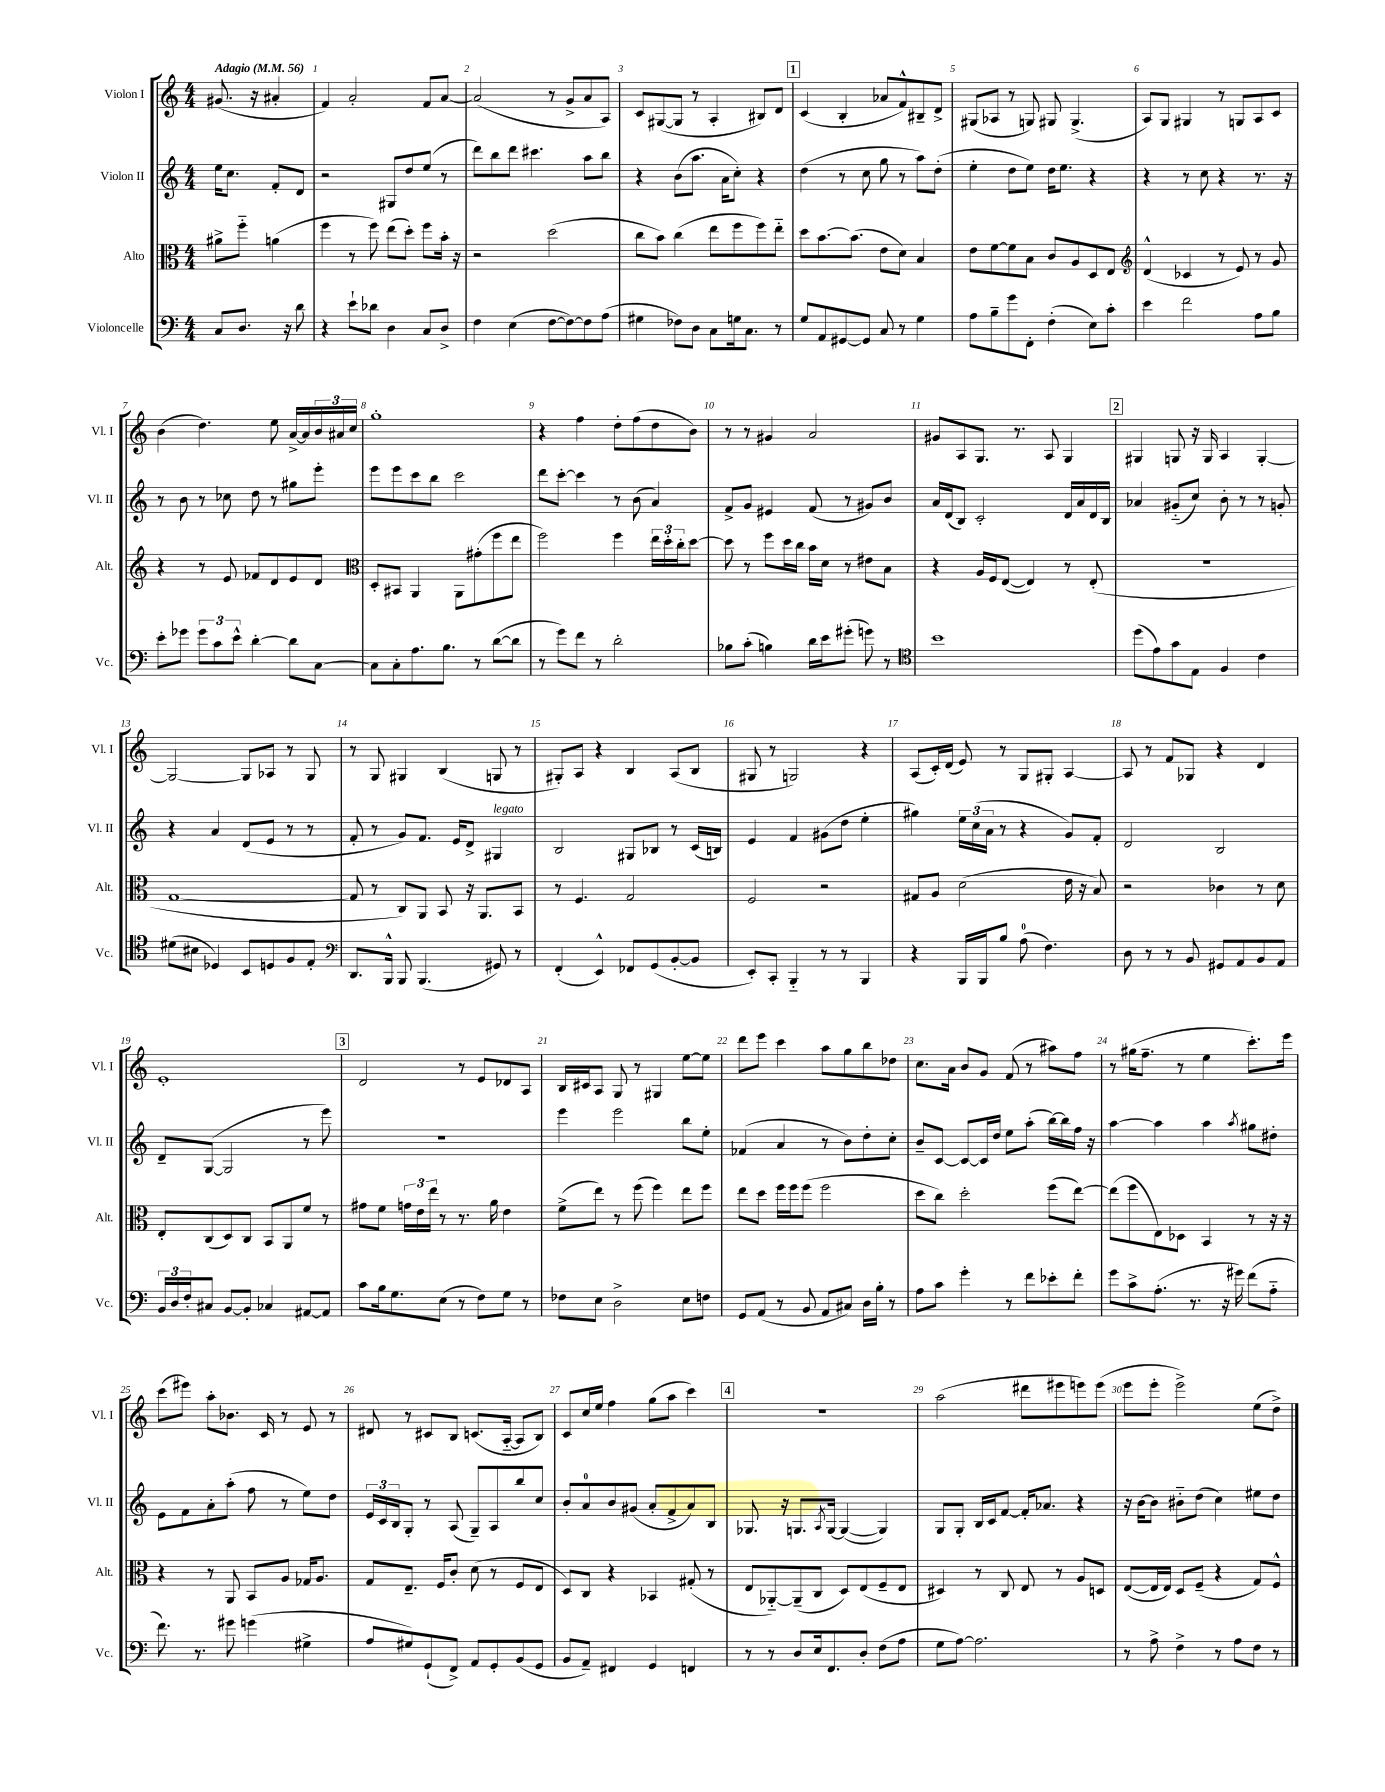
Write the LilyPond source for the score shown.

<<
\new StaffGroup <<
\new Staff = "s0" \with { instrumentName = "Violon I" shortInstrumentName = "Vl. I" } {
    \clef treble \key c \major \numericTimeSignature \time 4/4 \partial 2 \tempo "Adagio" 4 = 56
    gis'8.( r16 ais'4-. |
    f'4) a'2-. f'8 a'8~ |
    a'2( r8 g'8-> a'8 a8) |
    c'8 gis8~( gis8 r8 a4-. bis8) d'8 |
    \mark \markup { \box "1" } c'4( b4-. aes'8 f'8-^) bis8-- d'8-> |
    gis8( aes8 r8 g8) gis8 gis4.->( |
    a8) g8 gis4 r8 g8 a8 c'8 |
    b'4( d''4.) e''8 a'16~-> a'16 \tuplet 3/2 { b'16 ais'16 c''16 } |
    g''1-. |
    r4 f''4 d''8-. f''8( d''8 b'8) |
    r8 r8 gis'4 a'2 |
    gis'8 a8 g8. r8. a8 g4 |
    \mark \markup { \box "2" } gis4 g8 r16 g16 a4 g4~-. |
    g2~ g8 aes8 r8 g8 |
    r8 g8 gis4 b4( g8 r8 |
    gis8-.) a8 r4 b4 a8( b8 |
    gis8 r8 g2) r4 |
    a8( c'16-.) d'16( e'8) r8 g8 gis8-. a4~ |
    a8 r8 f'8 ges8 r4 d'4 |
    e'1-. |
    \mark \markup { \box "3" } d'2 r8 e'8 des'8 a8 |
    b16 cis'16 a8 g8 r8 gis4 e''8~ e''8 |
    d'''8 e'''8 c'''4 a''8 g''8 b''8 des''8 |
    c''8. a'16 b'8 g'8 f'8( r8 ais''8) f''8 |
    r8 gis''16( f''8.-- r8 e''4 c'''8.-.) e'''16 |
    c'''8( eis'''8) a''8-. bes'8. c'16 r8 e'8 r8 |
    dis'8 r8 cis'8 b8 c'8.( a16~-_ a8 b8) |
    c'8 c''16 e''16 f''4 g''8( a''8 c'''4) |
    \mark \markup { \box "4" } r1 |
    a''2( dis'''8 eis'''8 e'''8) e'''8( |
    e'''8 e'''8-. e'''2->) e''8( d''8->) \bar "|." |
}
\new Staff = "s1" \with { instrumentName = "Violon II" shortInstrumentName = "Vl. II" } {
    \clef treble \key c \major \numericTimeSignature \time 4/4 \partial 2
    e''16 c''8. f'8-. d'8 |
    r2 gis8 d''8 e''8( r8 |
    d'''8) b''8 d'''8 cis'''4. a''8 b''8 |
    r4 b'8( a''8. a'16 c''8-.) r4 |
    \mark \markup { \box "1" } d''4( r8 c''8 g''8 r8 a''8) d''8-.( |
    e''4-. d''8 e''8) d''16 e''8. r4 |
    r4 r8 c''8 r4 r8. r16 |
    r8 b'8 r8 ces''8 d''8 r8 gis''8 e'''8-. |
    e'''8 e'''8 c'''8 b''8 c'''2 |
    d'''8 c'''8~-. c'''4 r8 b'8( a'4) |
    f'8-> g'8 eis'4 f'8( r8 gis'8) b'8 |
    a'16 d'16( b8) c'2-. d'16 a'16 d'16 b16 |
    \mark \markup { \box "2" } aes'4 gis'8-_( c''8) b'8-. r8 r8 g'8-. |
    r4 a'4 d'8( e'8 r8 r8 |
    f'8-. r8 g'8) f'8. e'16 d'8-> gis4^\markup { \italic "legato" } |
    b2 gis8 bes8 r8 c'16( b16) |
    e'4 f'4 gis'8( d''8 e''4-. |
    gis''4) \tuplet 3/2 { e''16 c''16( a'16 } r8 r4 g'8) f'8-. |
    d'2 b2 |
    d'8-- g8~( g2 r8 e'''8) |
    \mark \markup { \box "3" } R1 |
    e'''4 e'''2 b''8 e''8-. |
    fes'4( a'4 r8 b'8) d''8-. c''8-. |
    b'8-- c'8~ c'8~ c'16 d''16 e''8 a''8-.( b''16~) b''16 f''16 r16 |
    a''4~ a''4 a''4 \acciaccatura { a''8 } gis''8 dis''8-. |
    e'8 f'8 a'8-. a''8-.( f''8 r8 e''8) d''8 |
    \tuplet 3/2 { e'16 c'16 b16 } g8-. r8 a8( g8--) a8 b''8 c''8 |
    b'8-. a'8-0 b'8 gis'8( a'8-. f'8-> a'8) b8 |
    \mark \markup { \box "4" } ges8. r16 g8. \acciaccatura { a8 } g16~ g4~( g4) |
    g8 g8-. b16 c'16 f'8~ f'16-. aes'8. r4 |
    r16 b'16~ b'8 bis'8-_ d''8( c''4) eis''8 d''8 \bar "|." |
}
\new Staff = "s2" \with { instrumentName = "Alto" shortInstrumentName = "Alt." } {
    \clef alto \key c \major \numericTimeSignature \time 4/4 \partial 2
    ais'8-> f''8-_ a'4( |
    f''4 r8 f''8) e''8( d''8-.) f''8 b'16-. r16 |
    r2 d''2( |
    c''8 b'8) c''4( e''8 f''8 f''8) e''8-_ |
    \mark \markup { \box "1" } d''8 b'8.~ b'8.( e'8 d'8) b4 |
    e'8 f'8~ f'8 b8 c'8 a8 d8 e8 |
    \clef treble d'4-^( ces'4 r8 e'8) r8 g'8 |
    r4 r8 e'8 fes'8 d'8 e'8 d'8 |
    \clef alto d8-. bis,8 a,4 a,8 gis'8-.( f''8 e''8 |
    f''2) f''4 \tuplet 3/2 { e''16 d''16-. c''16-. } d''8~ |
    d''8 r8 f''8 d''16 c''16 b'16 d'16 r8 eis'8 b8 |
    r4 a16 f16 e8~( e4) r8 e8-.( |
    \mark \markup { \box "2" } R1 |
    g1~ |
    g8 r8 c8) a,8 b,8 r16 a,8. b,8 |
    r8 f4. g2 |
    f2 r2 |
    gis8 a8 d'2( e'16 r16 b8) |
    r2 ces'4 r8 d'8 |
    e8-. c8( d8) c8 b,8 a,8 f'8 r8 |
    \mark \markup { \box "3" } gis'8 f'8 \tuplet 3/2 { g'16 e'16 e''16 } r8 r8. a'16 e'4 |
    f'8->( e''8) r8 f''8( f''4) e''8 f''8 |
    e''8 d''8 f''16 f''16 f''8( f''2 |
    d''8 c''8) d''2-. f''8( e''8~) |
    e''8( f''8 e8) des8 b,4 r8 r16 r16 |
    r4 r8 a,8 b,8 a8 ges16 a8. |
    g8 e8.-- f16 c'8-. d'8( r8 f8 e8 |
    d8) c8 r4 bes,4 gis8-.( r8 |
    \mark \markup { \box "4" } e8 aes,8~-_) aes,8--( c8 d8) e8( f8-- e8 |
    dis4) r8 c8 e8 r8 a8 d8 |
    e8~( e16 e16) d8 f8--( r4 g8) f8-^ \bar "|." |
}
\new Staff = "s3" \with { instrumentName = "Violoncelle" shortInstrumentName = "Vc." } {
    \clef bass \key c \major \numericTimeSignature \time 4/4 \partial 2
    c8 d8. r16 d'8 |
    r4 e'8-! des'8 d4 c8 d8-> |
    f4 e4( f8~ f8~) f8 a8( |
    gis4 fes8) d8 c8 g16 c8. r8 |
    \mark \markup { \box "1" } g8 a,8 gis,8~ gis,8 c8 r8 g4 |
    a8 b8-- g'8 f,8-. f4-.( e8) c'8-. |
    e'4 f'2 a8 b8 |
    e'8-. ges'8 \tuplet 3/2 { ges'8 c'8 e'8-^ } d'4~-. d'8 c8~ |
    c8 c8-. a8. b8. r8 d'8~( d'8 |
    r8 g'8) f'8 r8 d'2-. |
    bes8 c'8-.( b4) d'16 e'16 gis'8-.( g'8) r8 |
    \clef tenor b'1 |
    \mark \markup { \box "2" } d''8( e'8) g'8 e8 f4 c'4 |
    dis'8( bis8 des4) b,8 d8 f8 e8-. |
    \clef bass d,8. b,,16-^ b,,8 b,,4.( gis,8) r8 |
    f,4-.( e,4-^) fes,8 g,8( b,8~-. b,8 |
    e,8-.) c,8-. b,,4-_ r8 r8 b,,4 |
    r4 b,,16 b,,16 b8 a8-0( f4.) |
    d8 r8 r8 b,8 gis,8 a,8 b,8 a,8 |
    \tuplet 3/2 { b,16 d16 f16-. } cis8 b,8~ b,8-. ces4 ais,8~ ais,8 |
    \mark \markup { \box "3" } c'8 b16 g8. e8( r8 f8) g8 r8 |
    fes8 e8 d2-> e8 f8 |
    g,8 a,8( r8 b,8 a,8 cis8) d16 b16-. r8 |
    a8 c'8 g'4-. r8 f'8 ees'8-. f'8-. |
    g'8 c'8-> a8.-.( r8. r16 gis'16) f'8( a8-_ |
    f'8.) r8. gis'8 g'4( gis4-> |
    a8 gis8) g,8-!( f,8->) a,8 g,8-. b,8( g,8 |
    b,8 a,8--) fis,4 g,4 f,4 |
    \mark \markup { \box "4" } r8 r8 d8 e16 f,8. d8-. f8( a8 |
    g8 a8~) a2. |
    r8 a8-> f4-> r8 a8 f8 r8 \bar "|." |
}
>>
>>
\layout { \context { \Score \override BarNumber.break-visibility = ##(#f #t #t) barNumberVisibility = #all-bar-numbers-visible } }
